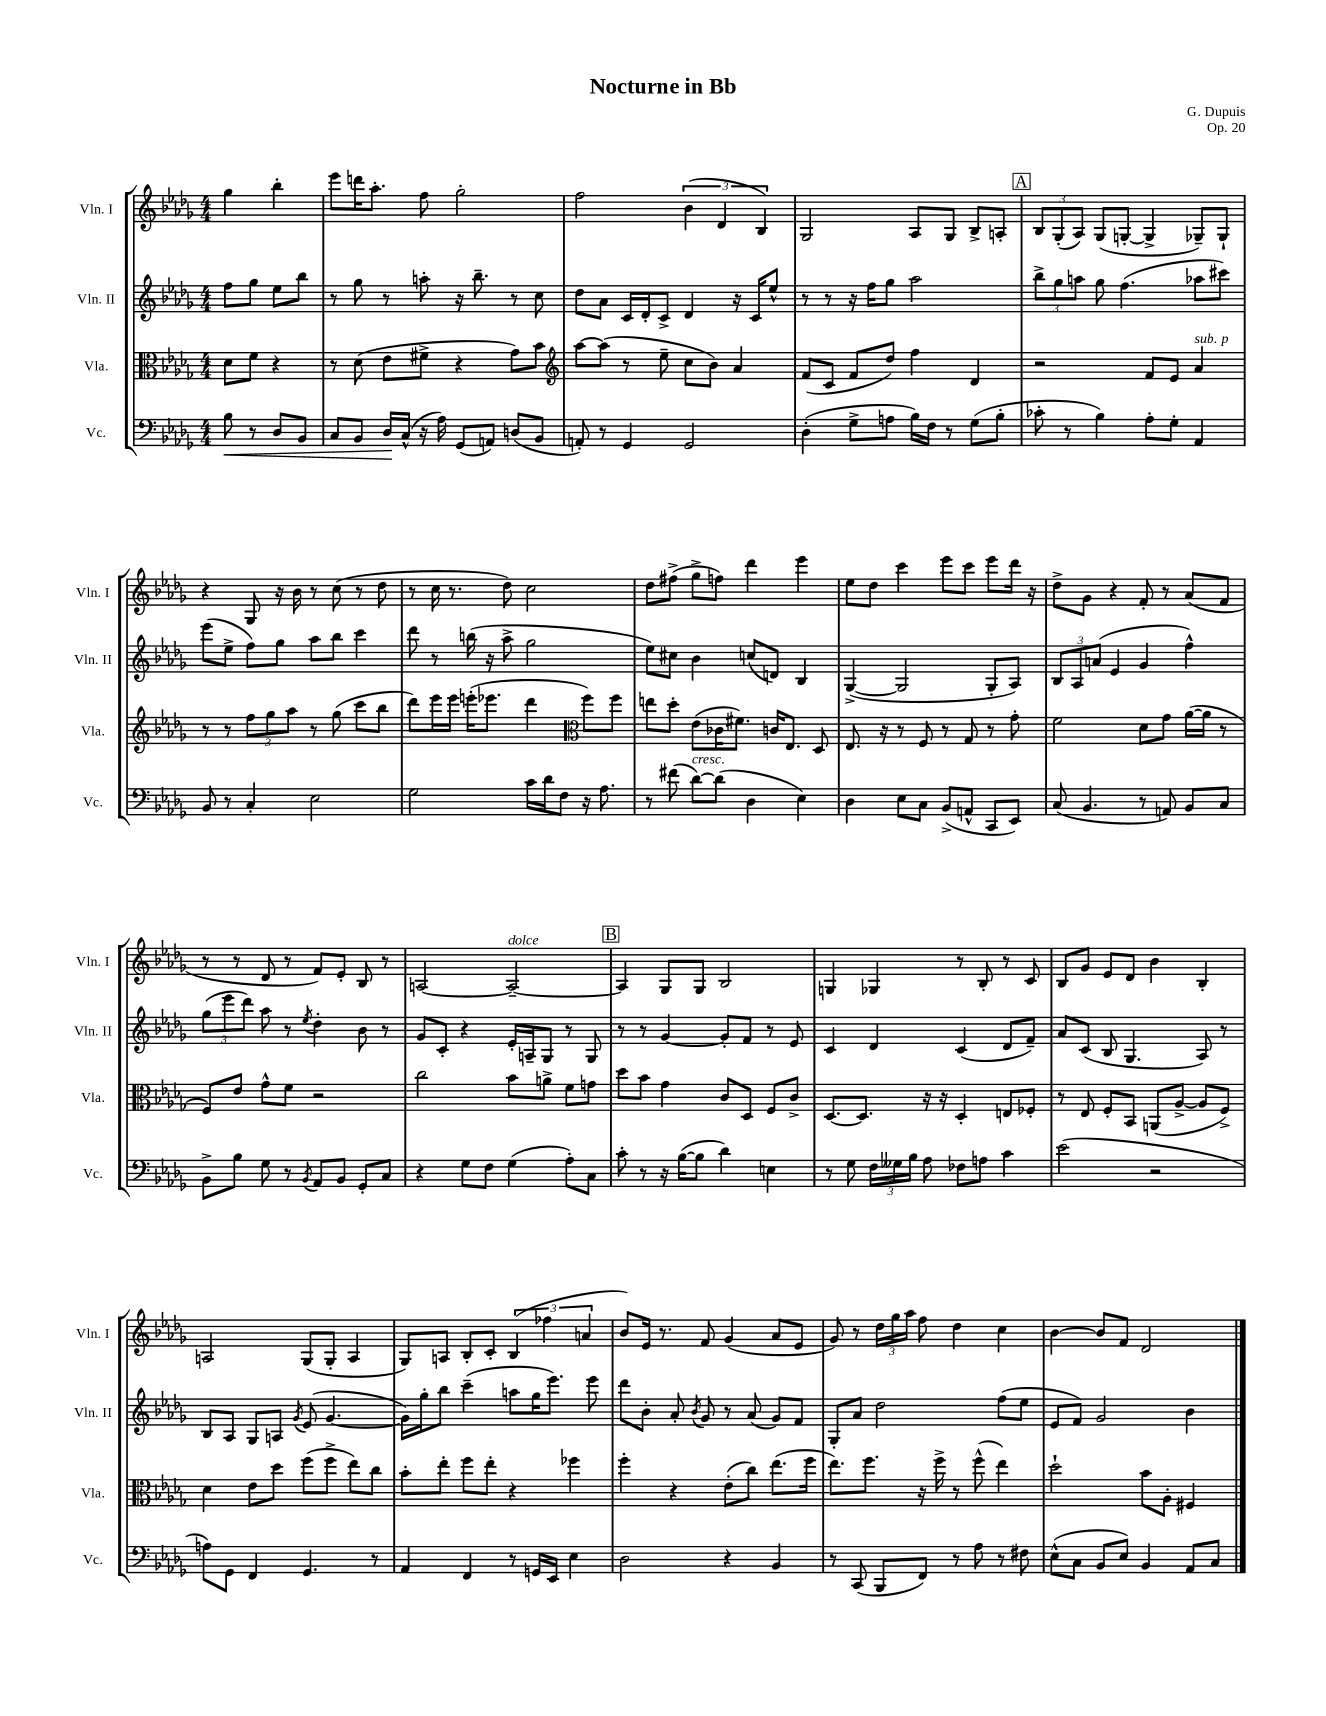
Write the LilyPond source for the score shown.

\header { title = "Nocturne in Bb" composer = "G. Dupuis" opus = "Op. 20" }
<<
\new StaffGroup <<
\new Staff = "s0" \with { instrumentName = "Vln. I" shortInstrumentName = "Vln. I" } {
    \clef treble \key des \major \numericTimeSignature \time 4/4 \partial 2
    \autoBeamOff ges''4 bes''4-. |
    ees'''8[ d'''16 aes''8.]-. f''8 ges''2-. |
    f''2 \tuplet 3/2 { bes'4( des'4 bes4) } |
    ges2 aes8[ ges8] bes8[-> a8]-. |
    \mark \markup { \box "A" } \tuplet 3/2 { bes8[ ges8-.( aes8]) } ges8[( g8]~-. g4-> ges8[--) ges8]-! |
    r4 ges8 r16 bes'16 r8 c''8( r8 des''8 |
    r8 c''16 r8. des''8) c''2 |
    des''8[ fis''8]->( ges''8[-> f''8]) des'''4 ees'''4 |
    ees''8[ des''8] c'''4 ees'''8[ c'''8] ees'''8[ des'''16] r16 |
    des''8[-> ges'8] r4 f'8-. r8 aes'8[( f'8] |
    r8 r8 des'8 r8 f'8[) ees'8]-. bes8 r8 |
    a2~ a2~--^\markup { \italic "dolce" } |
    \mark \markup { \box "B" } a4 ges8[ ges8] bes2 |
    g4 ges4 r8 bes8-. r8 c'8 |
    bes8[ ges'8] ees'8[ des'8] bes'4 bes4-. |
    a2 ges8[( ges8]-. a4 |
    ges8[) a8] bes8[-. c'8]-. \tuplet 3/2 { bes4( fes''4 a'4 } |
    bes'8[) ees'16] r8. f'8 ges'4( aes'8[ ees'8] |
    ges'8) r8 \tuplet 3/2 { des''16[ ges''16 aes''16] } f''8 des''4 c''4 |
    bes'4~ bes'8[ f'8] des'2 \bar "|." |
}
\new Staff = "s1" \with { instrumentName = "Vln. II" shortInstrumentName = "Vln. II" } {
    \clef treble \key des \major \numericTimeSignature \time 4/4 \partial 2
    \autoBeamOff f''8[ ges''8] ees''8[ bes''8] |
    r8 ges''8 r8 a''8-. r16 bes''8.-- r8 c''8 |
    des''8[ aes'8] c'16[ des'16-. c'8]-> des'4 r16 c'16[ ees''8]-^ |
    r8 r8 r16 f''16[ ges''8] aes''2 |
    \mark \markup { \box "A" } \tuplet 3/2 { bes''8[-> ges''8 a''8] } ges''8 f''4.( aes''8[ cis'''8]) |
    ees'''8[( ees''8]-> f''8[) ges''8] aes''8[ bes''8] c'''4 |
    des'''8 r8 b''16( r16 aes''8-> ges''2 |
    ees''8[) cis''8] bes'4 c''8[( d'8]) bes4 |
    ges4~->( ges2 ges8[-. aes8]) |
    \tuplet 3/2 { bes8[ aes8 a'8]( } ees'4 ges'4 f''4-^) |
    \tuplet 3/2 { ges''8[( ees'''8 des'''8]) } aes''8 r8 \acciaccatura { ees''8 } des''4-. bes'8 r8 |
    ges'8[ c'8]-. r4 ees'16[-. a16-- ges8] r8 ges8 |
    \mark \markup { \box "B" } r8 r8 ges'4~ ges'8[-. f'8] r8 ees'8 |
    c'4 des'4 c'4( des'8[ f'8]--) |
    aes'8[ c'8]( bes8 ges4. aes8) r8 |
    bes8[ aes8] ges8[ a8] \acciaccatura { ges'8 } ees'8( ges'4.~ |
    ges'16[) ges''16-. bes''8] c'''4--( a''8[ ges''16 ees'''8.]) ees'''8 |
    des'''8[ bes'8]-. aes'8-. \acciaccatura { bes'8 } ges'8 r8 aes'8( ges'8[) f'8] |
    ges8[-. aes'8] des''2 f''8[( ees''8] |
    ees'8[ f'8]) ges'2 bes'4 \bar "|." |
}
\new Staff = "s2" \with { instrumentName = "Vla." shortInstrumentName = "Vla." } {
    \clef alto \key des \major \numericTimeSignature \time 4/4 \partial 2
    \autoBeamOff des'8[ f'8] r4 |
    r8 des'8( ees'8[ fis'8]-> r4 ges'8[) bes'8] |
    \clef treble aes''8[~ aes''8]( r8 ees''8-- c''8[ bes'8]) aes'4 |
    f'8[( c'8] f'8[ des''8]) f''4 des'4 |
    \mark \markup { \box "A" } r2 f'8[ ees'8] aes'4^\markup { \italic "sub. p" } |
    r8 r8 \tuplet 3/2 { f''8[ ges''8 aes''8] } r8 ges''8( c'''8[ bes''8] |
    des'''8[) ees'''16 ees'''16] e'''16[-.( ees'''8.] des'''4 \clef alto f''8[) f''8] |
    e''8[ des''8]-. ees'8[( ces'16 fis'8.]) c'16[ ees8.] des8 |
    ees8. r16 r8 f8 r8 ges8 r8 ges'8-. |
    f'2 des'8[ ges'8] aes'16[~( aes'16] r8 |
    f8[) ees'8] ges'8[-^ f'8] r2 |
    c''2 bes'8[ a'8]-> f'8[ g'8] |
    \mark \markup { \box "B" } des''8[ bes'8] ges'4 c'8[ des8] f8[ c'8]-> |
    des8.[~ des8.] r16 r16 des4-. e8[ fes8]-. |
    r8 ees8 f8[-. bes,8] a,8[( aes8]~-> aes8[ f8]->) |
    des'4 ees'8[ des''8] f''8[( f''8]-> ees''8[) c''8] |
    bes'8[-. ees''8]-. f''8[ ees''8]-. r4 fes''4 |
    f''4-. r4 ees'8[-.( c''8]) ees''8.[( f''16] |
    ees''8.[) f''8.] r16 f''16-> r8 f''8-^( ees''4) |
    des''2-! bes'8[ aes8]-. fis4 \bar "|." |
}
\new Staff = "s3" \with { instrumentName = "Vc." shortInstrumentName = "Vc." } {
    \clef bass \key des \major \numericTimeSignature \time 4/4 \partial 2
    \autoBeamOff bes8\< r8 des8[ bes,8] |
    c8[ bes,8] des16[\! c16]-^( r16 aes16) ges,8[( a,8]) d8[( bes,8] |
    a,8-.) r8 ges,4 ges,2 |
    des4-.( ges8[-> a8] bes16[) f16] r8 ges8[( bes8]-. |
    \mark \markup { \box "A" } ces'8-. r8 bes4) aes8[-. ges8]-. aes,4 |
    bes,8 r8 c4-. ees2 |
    ges2 c'16[ des'16 f8] r16 aes8. |
    r8 fis'8( des'8[~^\markup { \italic "cresc." }) des'8]( des4 ees4) |
    des4 ees8[ c8] bes,8[->( a,8]-^ c,8[ ees,8]) |
    c8( bes,4. r8 a,8) bes,8[ c8] |
    bes,8[-> bes8] ges8 r8 \acciaccatura { bes,8 } aes,8[ bes,8] ges,8[-. c8] |
    r4 ges8[ f8] ges4( aes8[-.) c8] |
    \mark \markup { \box "B" } c'8-. r8 r16 bes16[~( bes8] des'4) e4 |
    r8 ges8 \tuplet 3/2 { f16[ geses16 bes16] } aes8 fes8[ a8] c'4 |
    ees'2( r2 |
    a8[) ges,8] f,4 ges,4. r8 |
    aes,4 f,4 r8 g,16[ ees,16] ees4 |
    des2 r4 bes,4 |
    r8 c,8( bes,,8[ f,8]) r8 aes8 r8 fis8 |
    ees8[-^( c8] bes,8[ ees8]) bes,4 aes,8[ c8] \bar "|." |
}
>>
>>
\layout { \context { \Score \remove "Bar_number_engraver" } }
